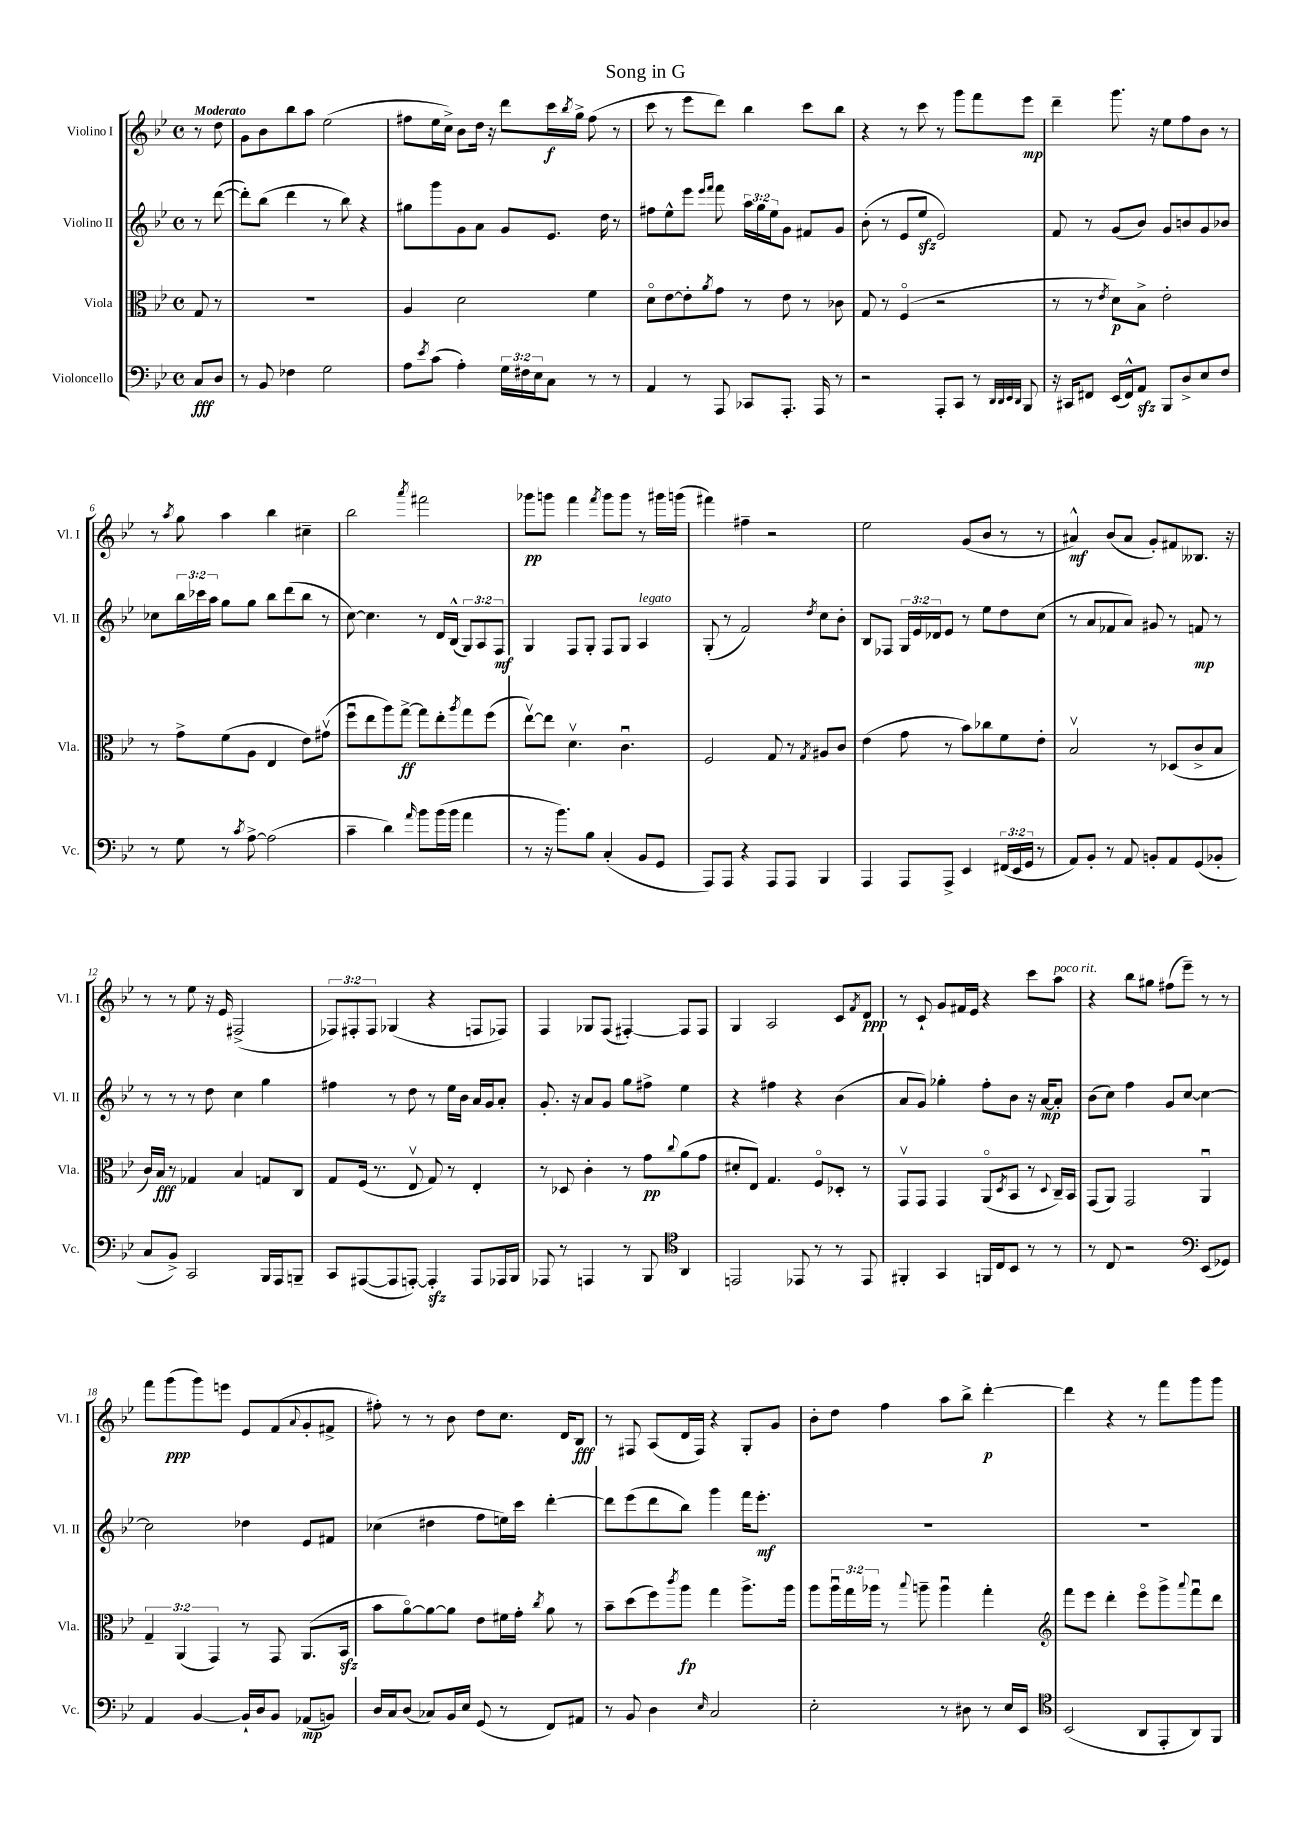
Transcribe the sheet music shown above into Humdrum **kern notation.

**kern	**kern	**kern	**kern
*staff4	*staff3	*staff2	*staff1
*clefF4	*clefC3	*clefG2	*clefG2
*k[b-e-]	*k[b-e-]	*k[b-e-]	*k[b-e-]
*M4/4	*M4/4	*M4/4	*M4/4
*met(c)	*met(c)	*met(c)	*met(c)
8C/L	8G/	8r	8r
8D/J	8r	([8ddd\	8dd\
=	=	=	=
8r	1r	8ddd'\]L)	8g\L
8BB-/	.	(8bb-\J	8b-\
4F-\	.	4ddd\	8bb-\
.	.	.	8aa\J
2G\	.	8r	(2ee-\
.	.	8bb-\)	.
.	.	4r	.
=	=	=	=
8A\L	4A/	8gg#\L	8ff#\L
8qe-/	.	.	.
(8c\J	.	8ggg\	16ee-\L
.	.	.	16cc^\JJ)
4A'\)	2d\	8g\	8b-\L
.	.	8a\J	16dd\Jk
.	.	.	16r
24G\LL	.	8g/L	8ddd\L
24F#\	.	.	.
24E-\J	.	.	.
8C\J	.	8.e-/J	16ccc\L
.	.	.	8qbb-/
.	.	.	16gg^\JJ
8r	4f\	.	(8ff#\
.	.	16dd\	.
8r	.	8r	8r
=	=	=	=
4AA/	8do\L	8ff#\L	8ccc\
.	[8e-\	8ee-^^\	8r
8r	8e-'\]	8eee-\J	8eee-\L
.	.	16qqeee-/LL	.
.	8qa/	16qqfff/JJ	.
8AAA/	8g\J	8fff\	8ddd\J)
8CC-/L	8r	24aa\LL	4bb-\
.	.	24gg\	.
.	.	24ee-\J	.
8.AAA'/J	8e-\	8g\J	.
.	8r	8f#/L	8ccc\L
16AAA/	.	.	.
8r	8c-\	8g/J	8bb-\J
=	=	=	=
2r	8G/	(8b-'\	4r
.	8r	8r	.
.	(4Fo/	8e-/L	8r
.	.	8ee-/J	8ccc\
8AAA'/L	2r	2e-/)	8r
8CC/J	.	.	8ggg\L
8r	.	.	8fff\
32qqDD/LLL	.	.	.
32qqDD/	.	.	.
32qqEE-/	.	.	.
32qqDD/JJJ	.	.	.
8BBB-/	.	.	8eee-\J
=	=	=	=
16r	8r	8f/	4ddd~\
16CC#/LK	.	.	.
8FF#/J	8r	8r	.
.	8qe-/	.	.
(16EE-/LL	8d\L)	(8g/L	8.ggg\
16FF#^^/J)	.	.	.
8AA/J	8B-^\J	8b-/J)	.
.	.	.	16r
8BBB-/L	2e-'\	8g/L	8ee-\L
8D^/	.	8b/	8ff\
8E-/	.	8g/	8b-\J
8F/J	.	8b-/J	8r
=	=	=	=
8r	8r	8cc-\L	8r
.	.	.	8qaa/
8G\	8g^\L	24bb-\L	8gg\
.	.	24ccc-\	.
.	.	24aa\JJ	.
8r	(8f\	8gg\L	4aa\
8qc/	.	.	.
[8A^\	8A\J	8gg\J	.
(2A\]	4E-/	8bb-\L	4bb-\
.	.	(8ddd\	.
.	8e-\L)	8bb-\J	4cc#~\
.	(8g#v\J	8r	.
=	=	=	=
4c~\	8ffu\L	[8cc\)	2bb-\
.	8ee-\	4.cc\]	.
4d\)	8aa\)	.	.
.	[8gg^\J	.	.
16qqa/	.	.	8qaaa/
8b-\L	8gg\]L	8r	2fff#\
(16b-\L	8ee-'\	16d/LL	.
16b-\JJ	.	(16B-^^/JJ	.
.	8qaa/	.	.
4a\	8gg\	12G/L)	.
.	.	12A/	.
.	(8ff\J	.	.
.	.	12F/J	.
=	=	=	=
8r	[8ee-v\L)	4G/	8ggg-\L
16r	8ee-\]J	.	8ggg\J
8.b-\L)	.	.	.
.	4.dv\	8F/L	4fff\
8B-\J	.	8G'/J	.
.	.	.	8qfff/
(4C'/	.	8F/L	8ggg\L
.	4.cu\	8G/J	8ggg\J
8BB-/L	.	4A/	8r
8GG/J	.	.	16ggg#\LL
.	.	.	(16ggg\JJ
=	=	=	=
8AAA/L)	2F/	(8G'/	4fff#\)
8AAA/J	.	8r	.
4r	.	2f/)	4ff#~\
8AAA/L	8G/	.	2r
8AAA/J	8r	.	.
.	8qG/	8qdd/	.
4BBB-/	8A#/L	8cc\L	.
.	8c/J	8b-'\J	.
=	=	=	=
4AAA/	(4e-\	8B-/L	2ee-\
.	.	8F-/J	.
8AAA/L	8g\	24G/LL	.
.	.	24e-/	.
.	.	24d-/J	.
8AAA^/J	8r	8e-/J	.
4EE-/	8b-\L)	8r	(8g/L
.	8cc-\	8ee-\L	8b-/J
(24FF#/LL	8f\	8dd\	8r
24EE-/	.	.	.
24GG/JJ	.	.	.
8r	8e-'\J	(8cc\J	8r
=	=	=	=
8AA/L)	2B-v/	8r	4a#^^/)
8BB-'/J	.	8a/L	.
8r	.	8f-/	(8b-/L
8AA/	.	8a/J)	8a#/J
8BB'/L	8r	8g#/	8g'/L)
8AA/	(8D-/L	8r	8f#/
(8GG/	8c^/	8f/	8.B--/J
8BB-'/J	8B-/J	8r	.
.	.	.	16r
=	=	=	=
8C/L	16c/LL)	8r	8r
.	16B-/JJ	.	.
8BB-^/J)	8r	8r	8r
2CC/	4G-/	8r	8ee-\
.	.	8dd\	16r
.	.	.	16e-/
.	4B-/	4cc\	(2F#^/
16BBB-/LL	8G/L	4gg\	.
16AAA/J	.	.	.
8BBB~/J	8C/J	.	.
=	=	=	=
8CC/L	8G/L	4ff#\	12F-/L)
.	.	.	12F#'/
([8AAA#/	(16F/Jk	.	.
.	.	.	12F#/J
.	8.r	.	.
8AAA#/]	.	8r	(4G-/
[8AAA'/J)	8E-v/	8dd\	.
4AAA'/]	8G/)	8r	4r
.	8r	16ee-\LL	.
.	.	16b-\JJ	.
8AAA/L	4E-'/	16a/LL	8F/L
.	.	16g/J	.
16AAA-/L	.	8a'/J	8F-/J)
16BBB-/JJ	.	.	.
=	=	=	=
8AAA-/	8r	8.g'/	4F/
8r	8D-/	.	.
.	.	16r	.
4AAA/	4c'\	8a/L	8G-/L
.	.	8g/J	(8F/J
8r	8r	8gg\L	[4F#'/)
8BBB-/	8g\L	8ff#^\J	.
*clefC4	*	*	*
.	8qqcc/	.	.
4AA/	(8a\	4ee-\	8F#/]L
.	8g\J	.	8F#/J
=	=	=	=
2EE/	8d#'/L	4r	4G/
.	8E-/J)	.	.
.	4.G/	4ff#\	2A/
8EE-/	.	4r	.
8r	8Fo/L	.	.
8r	8D-'/J	(4b-\	8c/L
.	.	.	8qf/
8EE-/	8r	.	8d/J
=	=	=	=
4FF#'/	8GGv/L	8a/L	8r
.	8GG/J	8g/J)	8c`/
4GG/	4GG/	4gg-'\	8g/L
.	.	.	16f#/L
.	.	.	16e-/JJ
16FF/LL	(8AAo/L	8ff'\L	4r
16C/J	.	.	.
.	8qD/	.	.
8BB-/J	8BB-/J	8b-\J	.
8r	8r	16r	8ccc\L
.	.	[16a/LK	.
.	8qqD/	.	.
8r	16C~/LL)	8a'/]J	8aa\J
.	16BB-/JJ	.	.
=	=	=	=
8r	(8GG/L	(8b-\L	4r
8C/	8AA/J)	8cc\J)	.
2r	2GG/	4ff\	8bb-\L
.	.	.	8gg#\J
.	.	8g/L	(8ff#\L
.	.	[8cc/J	8eee-~\J)
*clefF4	*	*	*
(8EE-/L	4AAu/	4cc\_	8r
8GG-/J)	.	.	8r
=	=	=	=
4AA/	6G~/	2cc\]	8fff\L
.	.	.	(8ggg\
.	(6AA/	.	.
[4BB-/	.	.	8ggg\)
.	6GG/)	.	.
.	.	.	8eee\J
16BB-`/]LL	8r	4dd-\	8e-/L
16D/J	.	.	.
8BB-/J	8GG/	.	(8f/
.	.	.	8qqa/
(8AA-/L	(8.AA/L	8e-/L	8g'/
8BB/J)	.	8f#/J	8f#^/J
.	16BB-/Jk	.	.
=	=	=	=
16D/LL	8b-\L	(4cc-\	8ff#'\)
16C/J	.	.	.
(8D/J	[8ao\)	.	8r
8C-/L)	8a\_	4dd#\	8r
16BB-/L	8a\]J	.	8b-\
16E-/JJ	.	.	.
(8GG/	8e-\L	8ff\L	8dd\L
8r	16f#\L	16ee\L)	8.cc\J
.	16g'\JJ	16ccc\JJ	.
.	8qcc/	.	.
8FF/L)	8a\	[4ddd'\	.
.	.	.	16d/LK
8AA#/J	8r	.	8B-/J
=	=	=	=
8r	8b-~\L	8ddd\]L	8r
8BB-/	(8dd\	(8eee-\	8F#/
4D\	8ff\)	8ddd\	(8A/L
.	8qccc/	.	.
.	8aa\J	8bb-\J)	16d/L
.	.	.	16F#/JJ)
16qqE-/	.	.	.
2C/	4gg\	4ggg\	4r
.	8.aa^\L	16fff\LK	8G'/L
.	.	8.eee-'\J	.
.	.	.	8g/J
.	16aa\Jk	.	.
=	=	=	=
2E-'\	8aa\L	1r	8b-'\L
.	24aau\L	.	8dd\J
.	24gg\	.	.
.	24aa-\JJ	.	.
.	8r	.	4ff\
.	8qqbb-/	.	.
.	8aa~\	.	.
8r	4aau\	.	8aa\L
8D#\	.	.	8bb-^\J
8r	4gg'\	.	[4ddd'\
16E-/LL	.	.	.
16EE-/JJ	.	.	.
=	=	=	=
*clefC4	*clefG2	*	*
(2BB-/	8fff\L	1r	4ddd\]
.	8eee-\J	.	.
.	4ddd'\	.	4r
8AA/L	8eee-o\L	.	8r
8EE-'/	8ggg^\	.	8fff\L
.	8qqaaa/	.	.
8AA/)	8fffu\	.	8ggg\
8FF/J	8ddd\J	.	8ggg\J
==	==	==	==
*-	*-	*-	*-
